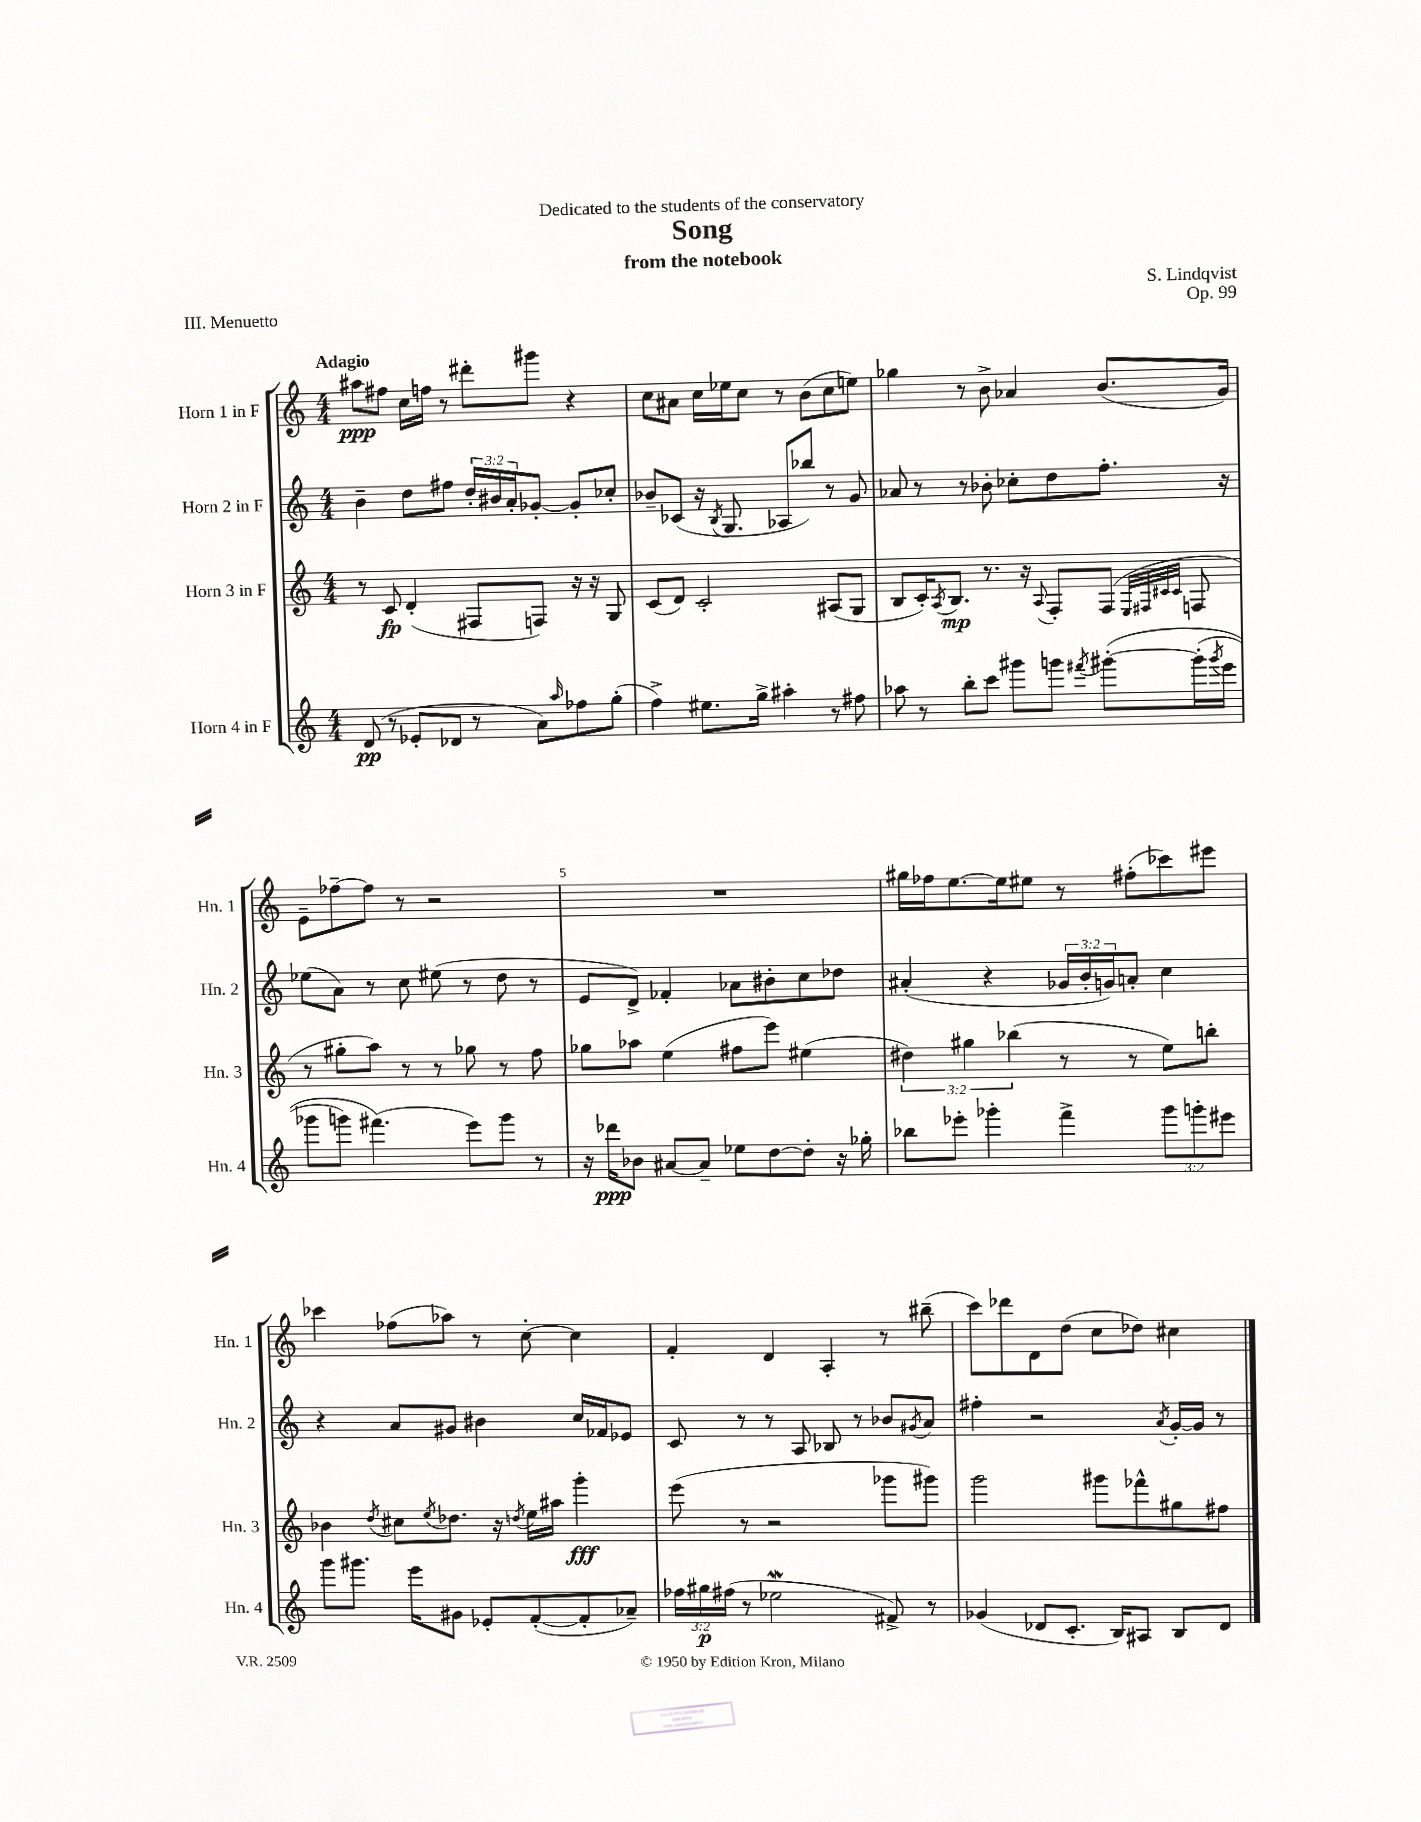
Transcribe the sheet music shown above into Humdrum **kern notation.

**kern	**dynam	**kern	**dynam	**kern	**kern	**dynam
*part4	*part4	*part3	*part3	*part2	*part1	*part1
*staff4	*staff4	*staff3	*staff3	*staff2	*staff1	*staff1
*I"Horn 4 in F	*	*I"Horn 3 in F	*	*I"Horn 2 in F	*I"Horn 1 in F	*
*I'Hn. 4	*	*I'Hn. 3	*	*I'Hn. 2	*I'Hn. 1	*
*clefG2	*	*clefG2	*	*clefG2	*clefG2	*
*k[]	*	*k[]	*	*k[]	*k[]	*
*M4/4	*	*M4/4	*	*M4/4	*M4/4	*
=1	=1	=1	=1	=1	=1	=1
!	!	!	!	!	!LO:TX:a:B:t=Adagio	!
(8d/	pp	8r	.	4b~\	8aa#X\L	ppp
8r	.	8c/	fp	.	8ff#X\J	.
8e-X'/L	.	(4d'/	.	8dd\L	16cc\LL	.
.	.	.	.	.	16ffn\JJ	.
8d-X/J	.	.	.	8ff#X\J	8r	.
8r	.	8F#X/L	.	24dd'/LL	8ddd#X'\L	.
.	.	.	.	24b#X/	.	.
.	.	.	.	24a'/J	.	.
8a\L)	.	8Fn/J)	.	[8g-X'/J	8ggg#X\J	.
16qqaa/	.	.	.	.	.	.
8ff-X\	.	16r	.	8g-'/L]	4r	.
.	.	16r	.	.	.	.
(8gg'\J	.	8G/	.	8cc-X'/J	.	.
=2	=2	=2	=2	=2	=2	=2
4ff^\)	.	(8c/L	.	8b-X~/L	8cc\L	.
.	.	8d/J)	.	(8c-X/J	8a#X\J	.
8.ee#X\L	.	2c'/	.	16r	16cc\LL	.
.	.	.	.	8qB/	.	.
.	.	.	.	8.G/	16ee-X\J	.
.	.	.	.	.	8cc\J	.
16gg^\Jk	.	.	.	.	.	.
4aa#X'\	.	.	.	8A-X/L	8r	.
.	.	.	.	8bb-X/J)	(8b\L	.
8r	.	(8A#X/L	.	8r	8cc\	.
8ff#X\	.	8G/J	.	8g/	8een\J)	.
=3	=3	=3	=3	=3	=3	=3
8aa-X\	.	8B/L	.	8a-X/	4gg-X\	.
8r	.	16c'/K)	.	8r	.	.
.	.	8qA/	.	.	.	.
.	.	8.B/J	mp	.	.	.
8bb'\L	.	.	.	8r	8r	.
8ccc\J	.	8.r	.	8b-X'\	8b^\	.
8ggg#X\L	.	.	.	8cc-X'\L	4a-X/	.
.	.	16r	.	.	.	.
.	.	8qqA/	.	.	.	.
8gggn\J	.	8F'/L	.	8dd\	.	.
8qfff#X/	.	.	.	.	.	.
([8ggg#X'\L	.	(8F/J	.	8.ff'\J	(8.b/L	.
.	.	32qqE/LLL	.	.	.	.
.	.	32qqF#X/	.	.	.	.
.	.	32qqc#X/	.	.	.	.
.	.	32qqc#/JJJ	.	.	.	.
(16ggg#'\L]	.	8Fn/	.	.	.	.
8qggg#/	.	.	.	.	.	.
16eee\JJ	.	.	.	16r	16g/Jk)	.
!!LO:LB:g=z
=4	=4	=4	=4	=4	=4	=4
8ggg-X\L	.	8r	.	(8ee-X\L	8e~\L	.
8gggn\J)	.	8gg#X'\L	.	8a\J)	[8ff-X~\	.
(4.fff#X\)	.	8aa\J)	.	8r	8ff-\J]	.
.	.	8r	.	8cc\	8r	.
.	.	8r	.	(8ee#X\	2r	.
8eee\L)	.	8gg-X\	.	8r	.	.
8ggg\J	.	8r	.	8dd\	.	.
8r	.	8ff\	.	8r	.	.
=5	=5	=5	=5	=5	=5	=5
16r	.	8gg-X\L	.	8e/L	1r	.
16ddd-X\KL	ppp	.	.	.	.	.
8b-X\J	.	8aa-X\J	.	8d^/J)	.	.
[8a#X/L	.	(4ee\	.	4f-X'/	.	.
8a#~/J]	.	.	.	.	.	.
8ee-X\L	.	8ff#X\L	.	8a-X\L	.	.
[8dd\	.	8eee\J)	.	8b#X'\	.	.
8dd'\J]	.	(4ee#X\	.	8cc\	.	.
16r	.	.	.	8dd-X\J	.	.
16gg-X'\	.	.	.	.	.	.
=6	=6	=6	=6	=6	=6	=6
8bb-X\L	.	6dd#X\)	.	(4a#X'/	16gg#X\LL	.
.	.	.	.	.	16ff-X\J	.
8eee-X'\J	.	.	.	.	[8.ee\	.
.	.	6gg#X\	.	.	.	.
4ggg-X'\	.	.	.	4r	.	.
.	.	.	.	.	16ee\k]	.
.	.	(6bb-X\	.	.	.	.
.	.	.	.	.	8ee#X\J	.
4fff^\	.	8r	.	24g-X/LL	8r	.
.	.	.	.	24b'/	.	.
.	.	.	.	24gn/J)	.	.
.	.	8r	.	8an'/J	(8ff#X'\L	.
12ggg-\L	.	8ee\L)	.	4cc\	8ccc-X\)	.
12gggn'\	.	.	.	.	.	.
.	.	8bbn'\J	.	.	8eee#X\J	.
12eee#X\J	.	.	.	.	.	.
!!LO:LB:g=z
=7	=7	=7	=7	=7	=7	=7
8ggg\L	.	4b-X\	.	4r	4ccc-X\	.
8.ggg#X\J	.	.	.	.	.	.
.	.	8qdd/	.	.	.	.
.	.	8cc#X\L	.	8a/L	(8ff-X\L	.
16eee\KL	.	.	.	.	.	.
.	.	8qee/	.	.	.	.
8g#X\J	.	8.dd-X\J	.	8g#X/J	8aa-X\J)	.
8e-X'/L	.	.	.	4b#X\	8r	.
.	.	16r	.	.	.	.
.	.	8qddn/	.	.	.	.
([8f'/	.	16ee\LL	.	.	[8cc'\	.
.	.	16aa#X\JJ	.	.	.	.
8f'/]	.	4ggg'\	fff	16cc/LL	4cc\]	.
.	.	.	.	16f-X/J	.	.
8a-X~/J)	.	.	.	8e-X/J	.	.
=8	=8	=8	=8	=8	=8	=8
24ff-X\LL	.	(8eee\	.	8c/	4f'/	.
24gg#X\	p	.	.	.	.	.
(24ff#X\JJ	.	.	.	.	.	.
8r	.	8r	.	8r	.	.
2ee-Xw\	.	2r	.	8r	4d/	.
.	.	.	.	8A/	.	.
.	.	.	.	8B-X/	4A'/	.
.	.	.	.	8r	.	.
8f#X^/)	.	8ggg-X\L	.	8b-X/L	8r	.
.	.	.	.	8qg#X/	.	.
8r	.	8ggg#X\J)	.	8a/J	(8bb#X~\	.
=9	=9	=9	=9	=9	=9	=9
(4g-X/	.	2ggg\	.	4ff#X'\	8ccc\L)	.
.	.	.	.	.	8ddd-X\	.
8d-X/L	.	.	.	2r	8d\	.
8.c'/J	.	.	.	.	(8dd\J	.
.	.	8ggg#X\L	.	.	8cc\L	.
16B/KL)	.	.	.	.	.	.
8A#X/J	.	8fff-X^^\	.	.	8dd-X\J)	.
.	.	.	.	8qa/	.	.
8B/L	.	8gg#X\	.	[16g'/LL	4cc#X\	.
.	.	.	.	16g/JJ]	.	.
8d-/J	.	8ff#X\J	.	8r	.	.
==	==	==	==	==	==	==
*-	*-	*-	*-	*-	*-	*-
